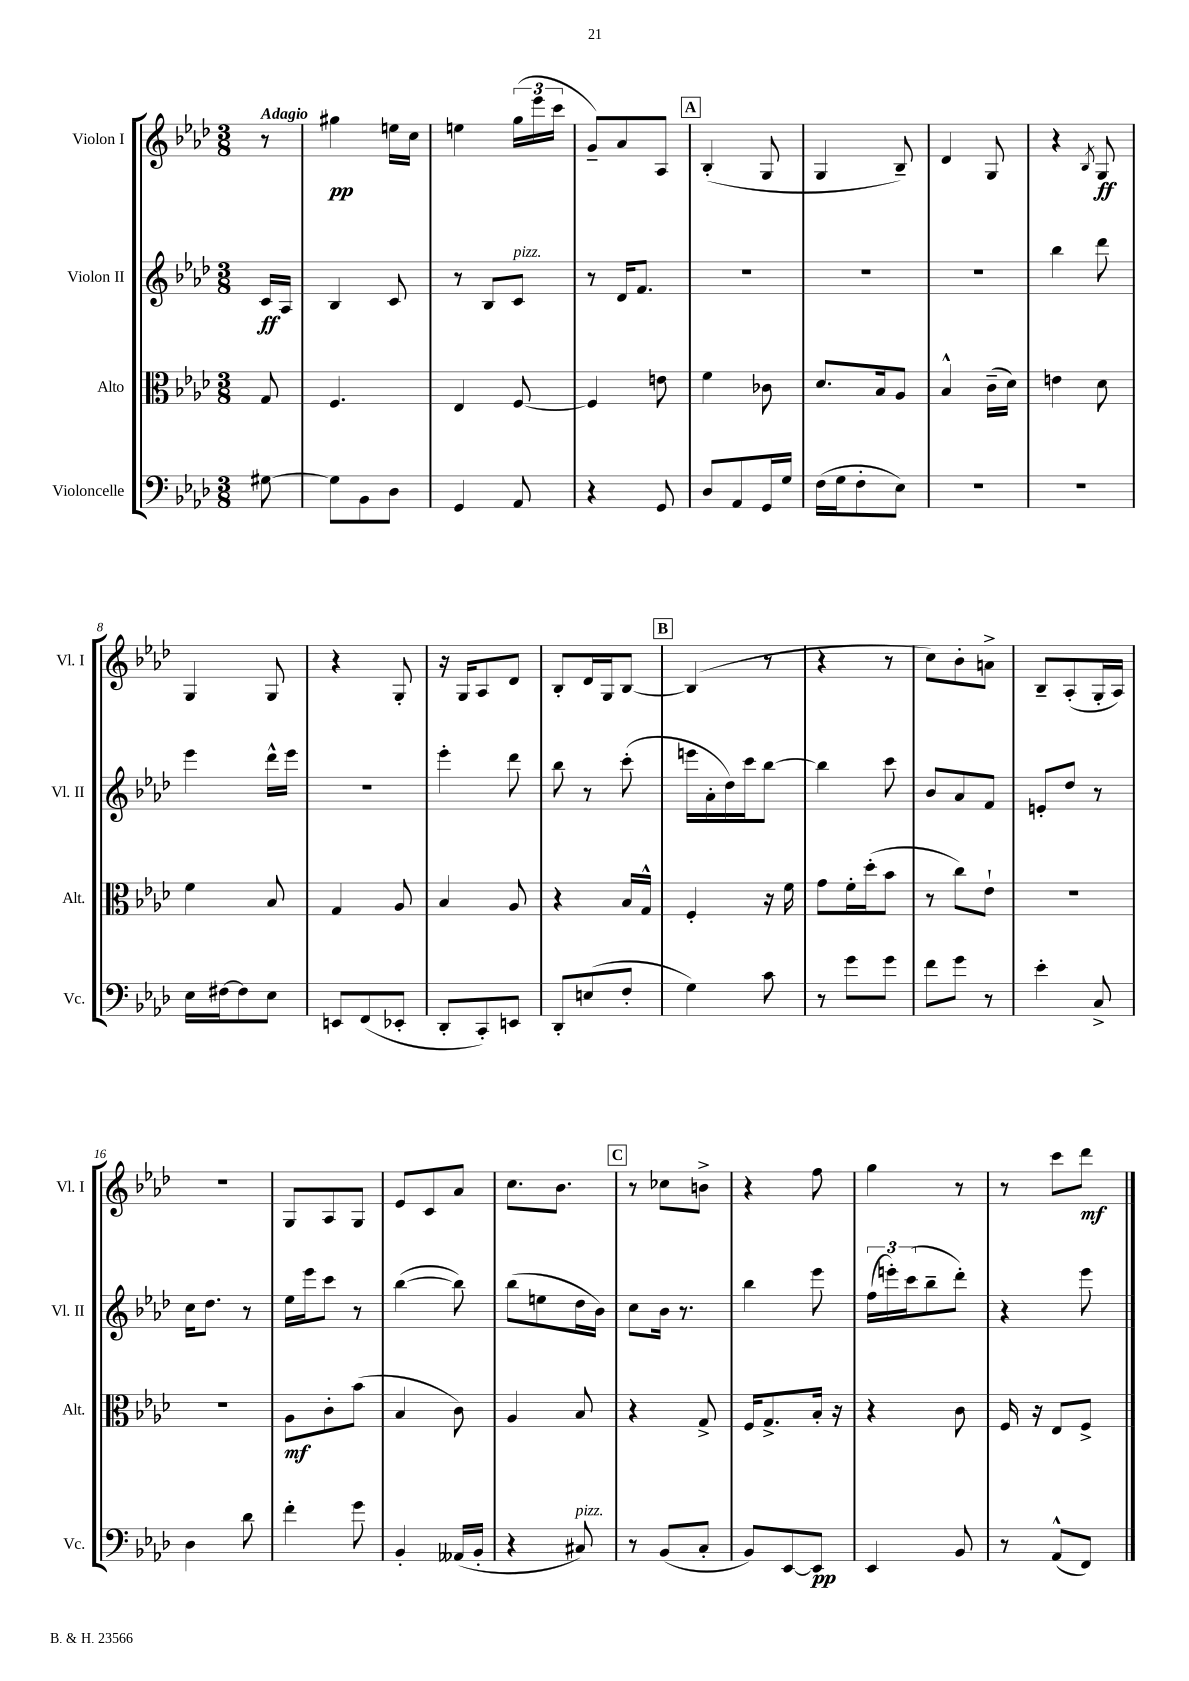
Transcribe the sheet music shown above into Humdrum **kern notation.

**kern	**kern	**kern	**kern
*staff4	*staff3	*staff2	*staff1
*clefF4	*clefC3	*clefG2	*clefG2
*k[b-e-a-d-]	*k[b-e-a-d-]	*k[b-e-a-d-]	*k[b-e-a-d-]
*M3/8	*M3/8	*M3/8	*M3/8
[8G#	8G	16c	8r
.	.	16A-	.
=	=	=	=
8G#]	4.F	4B-	4gg#
8BB-	.	.	.
8D-	.	8c	16ee
.	.	.	16cc
=	=	=	=
4GG	4E-	8r	4ee
.	.	8B-	.
8AA-	[8F	8c	(24gg
.	.	.	24eee-
.	.	.	24ccc
=	=	=	=
4r	4F]	8r	8g~)
.	.	16d-	8a-
.	.	8.f	.
8GG	8e	.	8A-
=	=	=	=
8D-	4f	4.r	(4B-'
8AA-	.	.	.
16GG	8c-	.	8G
16G	.	.	.
=	=	=	=
(16F	8.d-	4.r	4G
16G	.	.	.
8F'	.	.	.
.	16B-	.	.
8E-)	8A-	.	8B-~)
=	=	=	=
4.r	4B-^^	4.r	4d-
.	(16c~	.	8G
.	16d-)	.	.
=	=	=	=
4.r	4e	4bb-	4r
.	.	.	8qB-
.	8d-	8ddd-	8G
=	=	=	=
16E-	4f	4eee-	4G
[16F#	.	.	.
8F#]	.	.	.
8E-	8B-	16ddd-^^	8G
.	.	16eee-	.
=	=	=	=
8EE	4G	4.r	4r
(8FF	.	.	.
8EE-'	8A-	.	8G'
=	=	=	=
8DD-'	4B-	4eee-'	16r
.	.	.	16G
8CC')	.	.	8A-
8EE	8A-	8ddd-	8d-
=	=	=	=
8DD-'	4r	8bb-	8B-'
(8E	.	8r	16d-
.	.	.	16G
8F'	16B-	(8ccc'	[8B-
.	16G^^	.	.
=	=	=	=
4G)	4F'	16eee	(4B-]
.	.	16a-'	.
.	.	16dd-)	.
.	.	16ccc	.
8c	16r	[8bb-	8r
.	16f	.	.
=	=	=	=
8r	8g	4bb-]	4r
8g	16f'	.	.
.	(16dd-'	.	.
8g	8b-	8ccc	8r
=	=	=	=
8f	8r	8b-	8cc)
8g	8cc)	8a-	8b-'
8r	8e-`	8f	8a^
=	=	=	=
4e-'	4.r	8e'	8B-~
.	.	8dd-	(8A-'
8C^	.	8r	16G'
.	.	.	16A-)
=	=	=	=
4D-	4.r	16cc	4.r
.	.	8.dd-	.
8d-	.	8r	.
=	=	=	=
4f'	8A-	16ee-	8G
.	.	16eee-	.
.	8c'	8ccc	8A-
8g	(8b-	8r	8G
=	=	=	=
4BB-'	4B-	([4bb-	8e-
.	.	.	8c
(16AA--	8c)	8bb-])	8a-
16BB-'	.	.	.
=	=	=	=
4r	4A-	(8bb-	8.cc
.	.	8ee	.
.	.	.	8.b-
8C#)	8B-	16dd-	.
.	.	16b-)	.
=	=	=	=
8r	4r	8cc	8r
(8BB-	.	16b-	8cc-
.	.	8.r	.
8C'	8G^	.	8b^
=	=	=	=
8BB-)	16F	4bb-	4r
.	8.G^	.	.
[8EE-	.	.	.
8EE-]	16B-'	8eee-	8ff
.	16r	.	.
=	=	=	=
4EE-	4r	(24ff	4gg
.	.	24eee')	.
.	.	(24ccc	.
.	.	8bb-~	.
8BB-	8c	8ddd-')	8r
=	=	=	=
8r	16F	4r	8r
.	16r	.	.
(8AA-^^	8E-	.	8ccc
8FF)	8F^	8eee-	8ddd-
==	==	==	==
*-	*-	*-	*-
